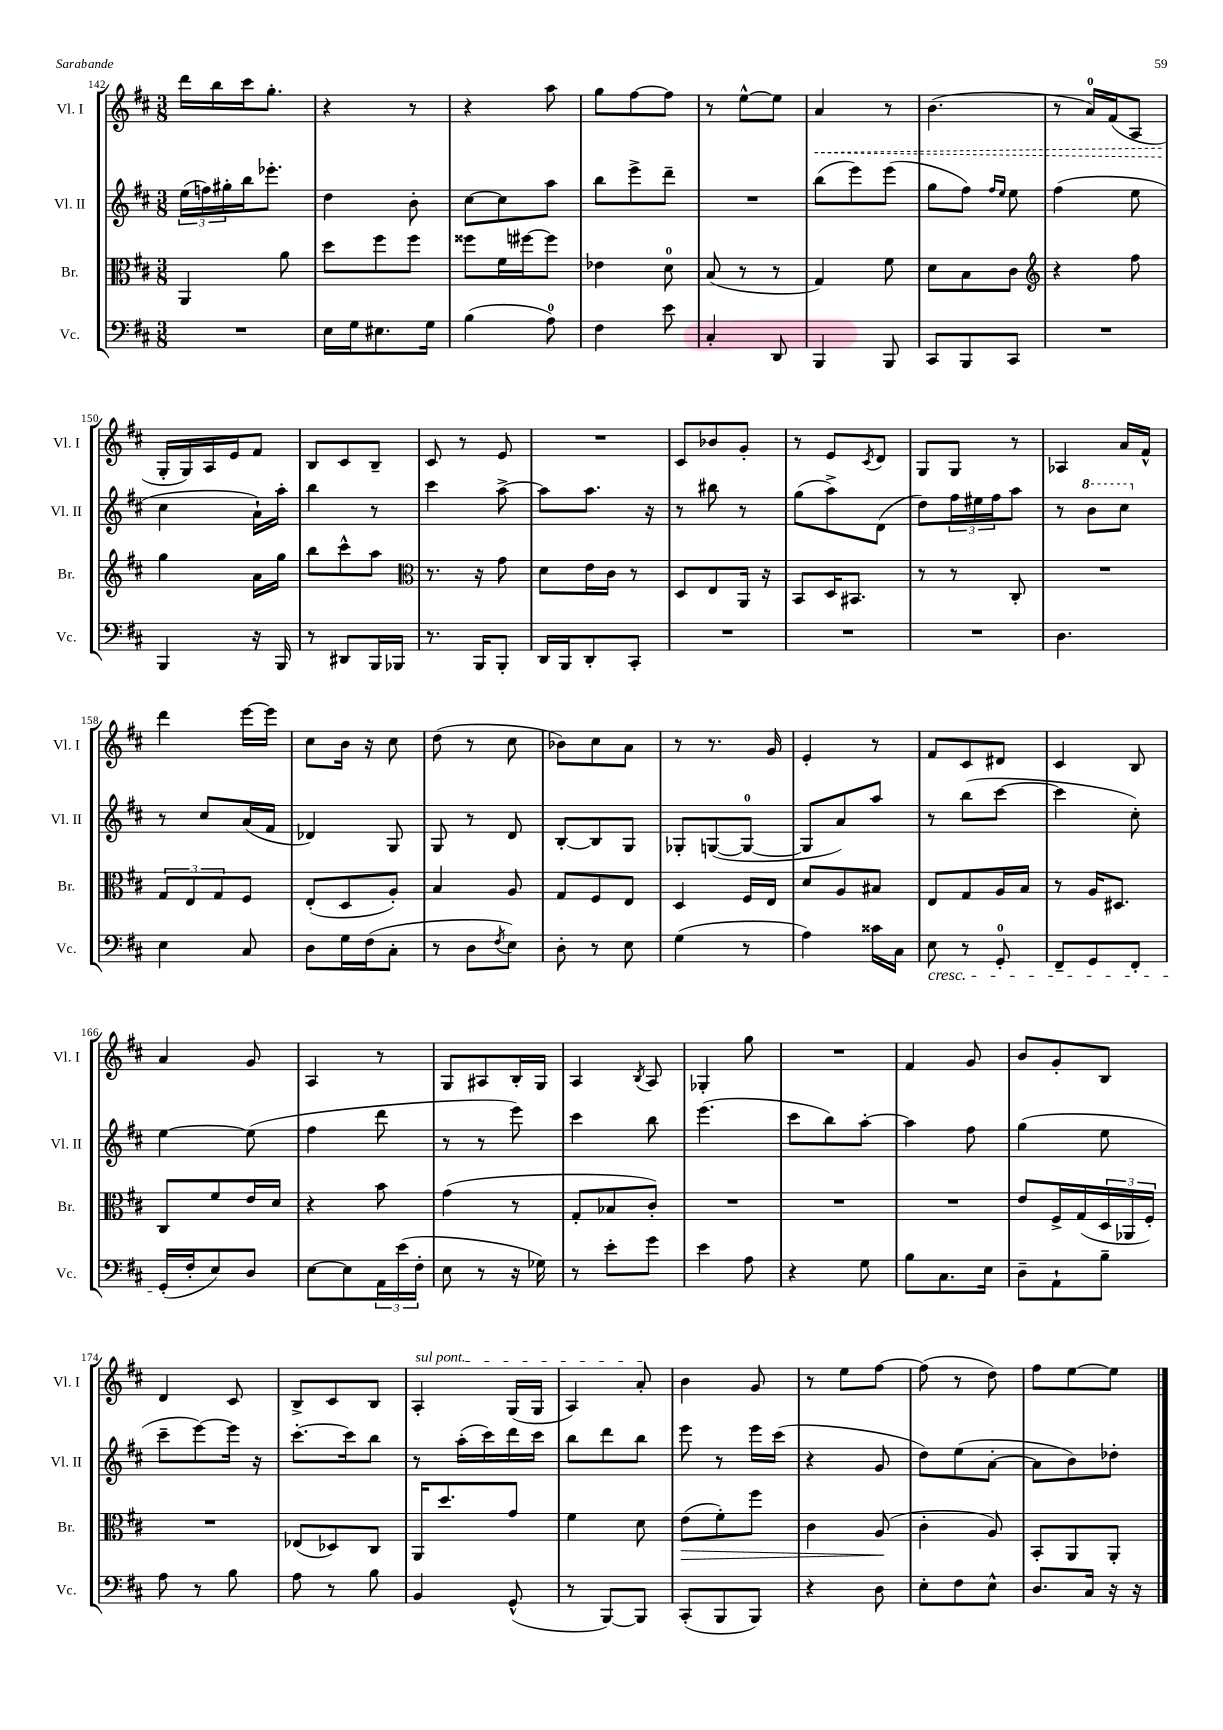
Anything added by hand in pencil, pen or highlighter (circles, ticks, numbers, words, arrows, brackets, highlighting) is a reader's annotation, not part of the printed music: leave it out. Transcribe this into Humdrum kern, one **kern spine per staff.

**kern	**kern	**dynam	**kern	**kern	**dynam
*part4	*part3	*part3	*part2	*part1	*part1
*staff4	*staff3	*staff3	*staff2	*staff1	*staff1
*I"Vc.	*I"Br.	*	*I"Vl. II	*I"Vl. I	*
*I'Vc.	*I'Br.	*	*I'Vl. II	*I'Vl. I	*
*clefF4	*clefC3	*	*clefG2	*clefG2	*
*k[f#c#]	*k[f#c#]	*	*k[f#c#]	*k[f#c#]	*
*M3/8	*M3/8	*	*M3/8	*M3/8	*
=142	=142	=142	=142	=142	=142
4.r	4AA/	.	(24ee\LL	16ddd\LL	.
.	.	.	24ffn\)	.	.
.	.	.	.	16bb\	.
.	.	.	24gg#X'\	.	.
.	.	.	16bb\J	16ccc#\J	.
.	.	.	8.eee-X'\J	8.gg'\J	.
.	8a\	.	.	.	.
=143	=143	=143	=143	=143	=143
16E\LL	8dd\L	.	4dd\	4r	.
16G\J	.	.	.	.	.
8.E#X\	8ff#\	.	.	.	.
.	8ff#\J	.	8b'\	8r	.
16G\Jk	.	.	.	.	.
=144	=144	=144	=144	=144	=144
(4B\	8ff##X\L	.	[8cc#\L	4r	.
.	16f#\L	.	8cc#\]	.	.
.	[16ff#X\J	.	.	.	.
8A\)	8ff#\J]	.	8aa\J	8aa\	.
=145	=145	=145	=145	=145	=145
4F#\	4e-X\	.	8bb\L	8gg\L	.
.	.	.	8eee^\	[8ff#\	.
8e\	8d\	.	8ddd~\J	8ff#\J]	.
=146	=146	=146	=146	=146	=146
4C#'/	(8B/	.	4.r	8r	.
.	8r	.	.	[8ee^^\L	.
8DD/	8r	.	.	8ee\J]	.
=147	=147	=147	=147	=147	=147
!	!	!	!	!	!LO:HP:b
4BBB/	4G/)	.	(8bb\L	4a/	<
.	.	.	8eee\)	.	.
8BBB/	8f#\	.	(8eee\J	8r	.
=148	=148	=148	=148	=148	=148
8CC#/L	8d\L	.	8gg\L	(4.b\	.
8BBB/	8B\	.	8ff#\J)	.	.
.	.	.	16qqff#/LL	.	.
.	.	.	16qqee/JJ	.	.
8CC#/J	8c#\J	.	8ee\	.	.
=149	=149	=149	=149	=149	=149
*	*clefG2	*	*	*	*
4.r	4r	.	(4ff#\	8r	.
.	.	.	.	16a/LL)	.
.	.	.	.	(16f#/J	.
.	8ff#\	.	8ee\	8A/J	.
!!LO:LB:g=z
=150	=150	=150	=150	=150	=150
4BBB/	4gg\	.	4cc#\	16G'/LL	.
.	.	.	.	16G/)	[
.	.	.	.	16A/	.
.	.	.	.	16e/J	.
16r	16a\LL	.	16a`\LL)	8f#/J	.
16BBB/	16gg\JJ	.	16aa'\JJ	.	.
=151	=151	=151	=151	=151	=151
8r	8bb\L	.	4bb\	8B/L	.
8DD#X/L	8ccc#^^\	.	.	8c#/	.
16BBB/L	8aa\J	.	8r	8B~/J	.
16BBB-X/JJ	.	.	.	.	.
=152	=152	=152	=152	=152	=152
*	*clefC3	*	*	*	*
8.r	8.r	.	4ccc#\	8c#/	.
.	.	.	.	8r	.
16BBB/KL	16r	.	.	.	.
8BBB'/J	8g\	.	[8aa^\	8e/	.
=153	=153	=153	=153	=153	=153
16DD/LL	8d\L	.	8aa\L]	4.r	.
16BBB/J	.	.	.	.	.
8DD'/	16e\L	.	8.aa\J	.	.
.	16c#\JJ	.	.	.	.
8CC#'/J	8r	.	.	.	.
.	.	.	16r	.	.
=154	=154	=154	=154	=154	=154
4.r	8D/L	.	8r	8c#/L	.
.	8E/	.	8bb#X\	8b-X/	.
.	16AA/Jk	.	8r	8g'/J	.
.	16r	.	.	.	.
=155	=155	=155	=155	=155	=155
4.r	8BB/L	.	(8gg\L	8r	.
.	16D/K	.	8aa^\)	8e/L	.
.	8.BB#X/J	.	.	.	.
.	.	.	.	8qc#/	.
.	.	.	(8d\J	8d/J	.
=156	=156	=156	=156	=156	=156
4.r	8r	.	8dd\L)	8G/L	.
.	8r	.	24ff#\L	8G/J	.
.	.	.	24ee#X\	.	.
.	.	.	24ff#\J	.	.
.	8C#'/	.	8aa\J	8r	.
=157	=157	=157	=157	=157	=157
4.D\	4.r	.	8r	4A-X/	.
*	*	*	*8va	*	*
.	.	.	8bb\L	.	.
.	.	.	8ccc#\J	16a/LL	.
.	.	.	.	16f#^^/JJ	.
!!LO:LB:g=z
=158	=158	=158	=158	=158	=158
*	*	*	*X8va	*	*
4E\	12G/L	.	8r	4ddd\	.
.	12E/	.	.	.	.
.	.	.	8cc#/L	.	.
.	12G/	.	.	.	.
8C#/	8F#/J	.	(16a/L	[16eee\LL	.
.	.	.	16f#/JJ	16eee\JJ]	.
=159	=159	=159	=159	=159	=159
8D\L	(8E'/L	.	4d-X/)	8cc#\L	.
16G\L	8D/	.	.	16b\Jk	.
(16F#\J	.	.	.	16r	.
8C#'\J	8A'/J)	.	8G/	8cc#\	.
=160	=160	=160	=160	=160	=160
8r	4B/	.	8G/	(8dd\	.
8D\L	.	.	8r	8r	.
8qF#/	.	.	.	.	.
8E\J)	8A/	.	8d/	8cc#\	.
=161	=161	=161	=161	=161	=161
8D'\	8G/L	.	[8B'/L	8b-X\L)	.
8r	8F#/	.	8B/]	8cc#\	.
8E\	8E/J	.	8G/J	8a\J	.
=162	=162	=162	=162	=162	=162
(4G\	4D/	.	8G-X'/L	8r	.
.	.	.	([8Gn/	8.r	.
8r	16F#/LL	.	8G/J_	.	.
.	16E/JJ	.	.	16g/	.
=163	=163	=163	=163	=163	=163
4A\)	8d/L	.	8G/L]	4e'/	.
.	8A/	.	8a/)	.	.
16c##X\LL	8B#X/J	.	8aa/J	8r	.
16C#\JJ	.	.	.	.	.
=164	=164	=164	=164	=164	=164
!LO:TX:b:i:t=cresc.	!	!	!	!	!
8E\	8E/L	.	8r	8f#/L	.
8r	8G/	.	(8bb\L	8c#/	.
8GG'/	16A/L	.	[8ccc#\J	8d#X/J	.
.	16B/JJ	.	.	.	.
=165	=165	=165	=165	=165	=165
8FF#~/L	8r	.	4ccc#\]	4c#/	.
8GG/	16A/KL	.	.	.	.
.	8.D#X/J	.	.	.	.
8FF#'/J	.	.	8cc#'\)	8B/	.
!!LO:LB:g=z
=166	=166	=166	=166	=166	=166
(16GG'/LL	8C#/L	.	[4ee\	4a/	.
16F#'/J	.	.	.	.	.
8E/)	8f#/	.	.	.	.
8D/J	16e/L	.	(8ee\]	8g/	.
.	16d/JJ	.	.	.	.
=167	=167	=167	=167	=167	=167
[8E\L	4r	.	4ff#\	4A/	.
8E\]	.	.	.	.	.
24AA\L	8b\	.	8ddd\	8r	.
(24e\	.	.	.	.	.
24F#'\JJ	.	.	.	.	.
=168	=168	=168	=168	=168	=168
8E\	(4g\	.	8r	8G/L	.
8r	.	.	8r	8A#X/	.
16r	8r	.	8eee\)	16B'/L	.
16G-X\)	.	.	.	16G/JJ	.
=169	=169	=169	=169	=169	=169
8r	8G'/L	.	4ccc#\	4A/	.
8e'\L	8B-X/	.	.	.	.
.	.	.	.	8qB/	.
8g\J	8c#'/J)	.	8bb\	8A/	.
=170	=170	=170	=170	=170	=170
4e\	4.r	.	(4.eee\	4G-X'/	.
8A\	.	.	.	8gg\	.
=171	=171	=171	=171	=171	=171
4r	4.r	.	8ccc#\L	4.r	.
.	.	.	8bb\)	.	.
8G\	.	.	[8aa'\J	.	.
=172	=172	=172	=172	=172	=172
8B\L	4.r	.	4aa\]	4f#/	.
8.C#\	.	.	.	.	.
.	.	.	8ff#\	8g/	.
16E\Jk	.	.	.	.	.
=173	=173	=173	=173	=173	=173
8D~\L	8e/L	.	(4gg\	8b/L	.
8AA`\	16F#^/L	.	.	8g'/	.
.	(16G/	.	.	.	.
8B~\J	24D/	.	8ee\	8B/J	.
.	24AA-X/	.	.	.	.
.	24F#'/JJ)	.	.	.	.
!!LO:LB:g=z
=174	=174	=174	=174	=174	=174
8A\	4.r	.	8ccc#~\L	4d/	.
8r	.	.	[8eee\)	.	.
8B\	.	.	16eee\Jk]	8c#/	.
.	.	.	16r	.	.
=175	=175	=175	=175	=175	=175
8A\	(8E-X/L	.	[8.ccc#'\L	8B^/L	.
8r	8D-X/)	.	.	8c#/	.
.	.	.	16ccc#\k]	.	.
8B\	8C#/J	.	8bb\J	8B/J	.
=176	=176	=176	=176	=176	=176
!	!	!	!	!LO:TX:a:i:t=sul pont.	!
4BB/	16AA/KL	.	8r	4A'/	.
.	8.dd/	.	.	.	.
.	.	.	(16aa'\LL	.	.
.	.	.	16ccc#\)	.	.
(8GG^^/	8g/J	.	16ddd\	(16G/LL	.
.	.	.	16ccc#\JJ	16G/JJ	.
=177	=177	=177	=177	=177	=177
8r	4f#\	.	8bb\L	4A/)	.
[8BBB/L)	.	.	8ddd\	.	.
8BBB/J]	8d\	.	8bb\J	8a'/	.
=178	=178	=178	=178	=178	=178
!	!	!LO:HP:b	!	!	!
(8CC#'/L	(8e\L	>	8eee\	4b\	.
8BBB/	8f#'\)	.	8r	.	.
8BBB/J)	8ff#\J	.	16eee\LL	8g/	.
.	.	.	(16ccc#\JJ	.	.
=179	=179	=179	=179	=179	=179
4r	4c#\	.	4r	8r	.
.	.	.	.	8ee\L	.
8D\	(8A/	.	8g/	[8ff#\J	.
.	.	]	.	.	.
=180	=180	=180	=180	=180	=180
8E'\L	4c#'\	.	8dd\L)	(8ff#\]	.
8F#\	.	.	(8ee\	8r	.
8E^^\J	8A/)	.	[8a'\J	8dd\)	.
=181	=181	=181	=181	=181	=181
8.D/L	8BB'/L	.	8a\L]	8ff#\L	.
.	8AA/	.	8b\)	[8ee\	.
16C#/Jk	.	.	.	.	.
16r	8AA'/J	.	8dd-X'\J	8ee\J]	.
16r	.	.	.	.	.
==	==	==	==	==	==
*-	*-	*-	*-	*-	*-
